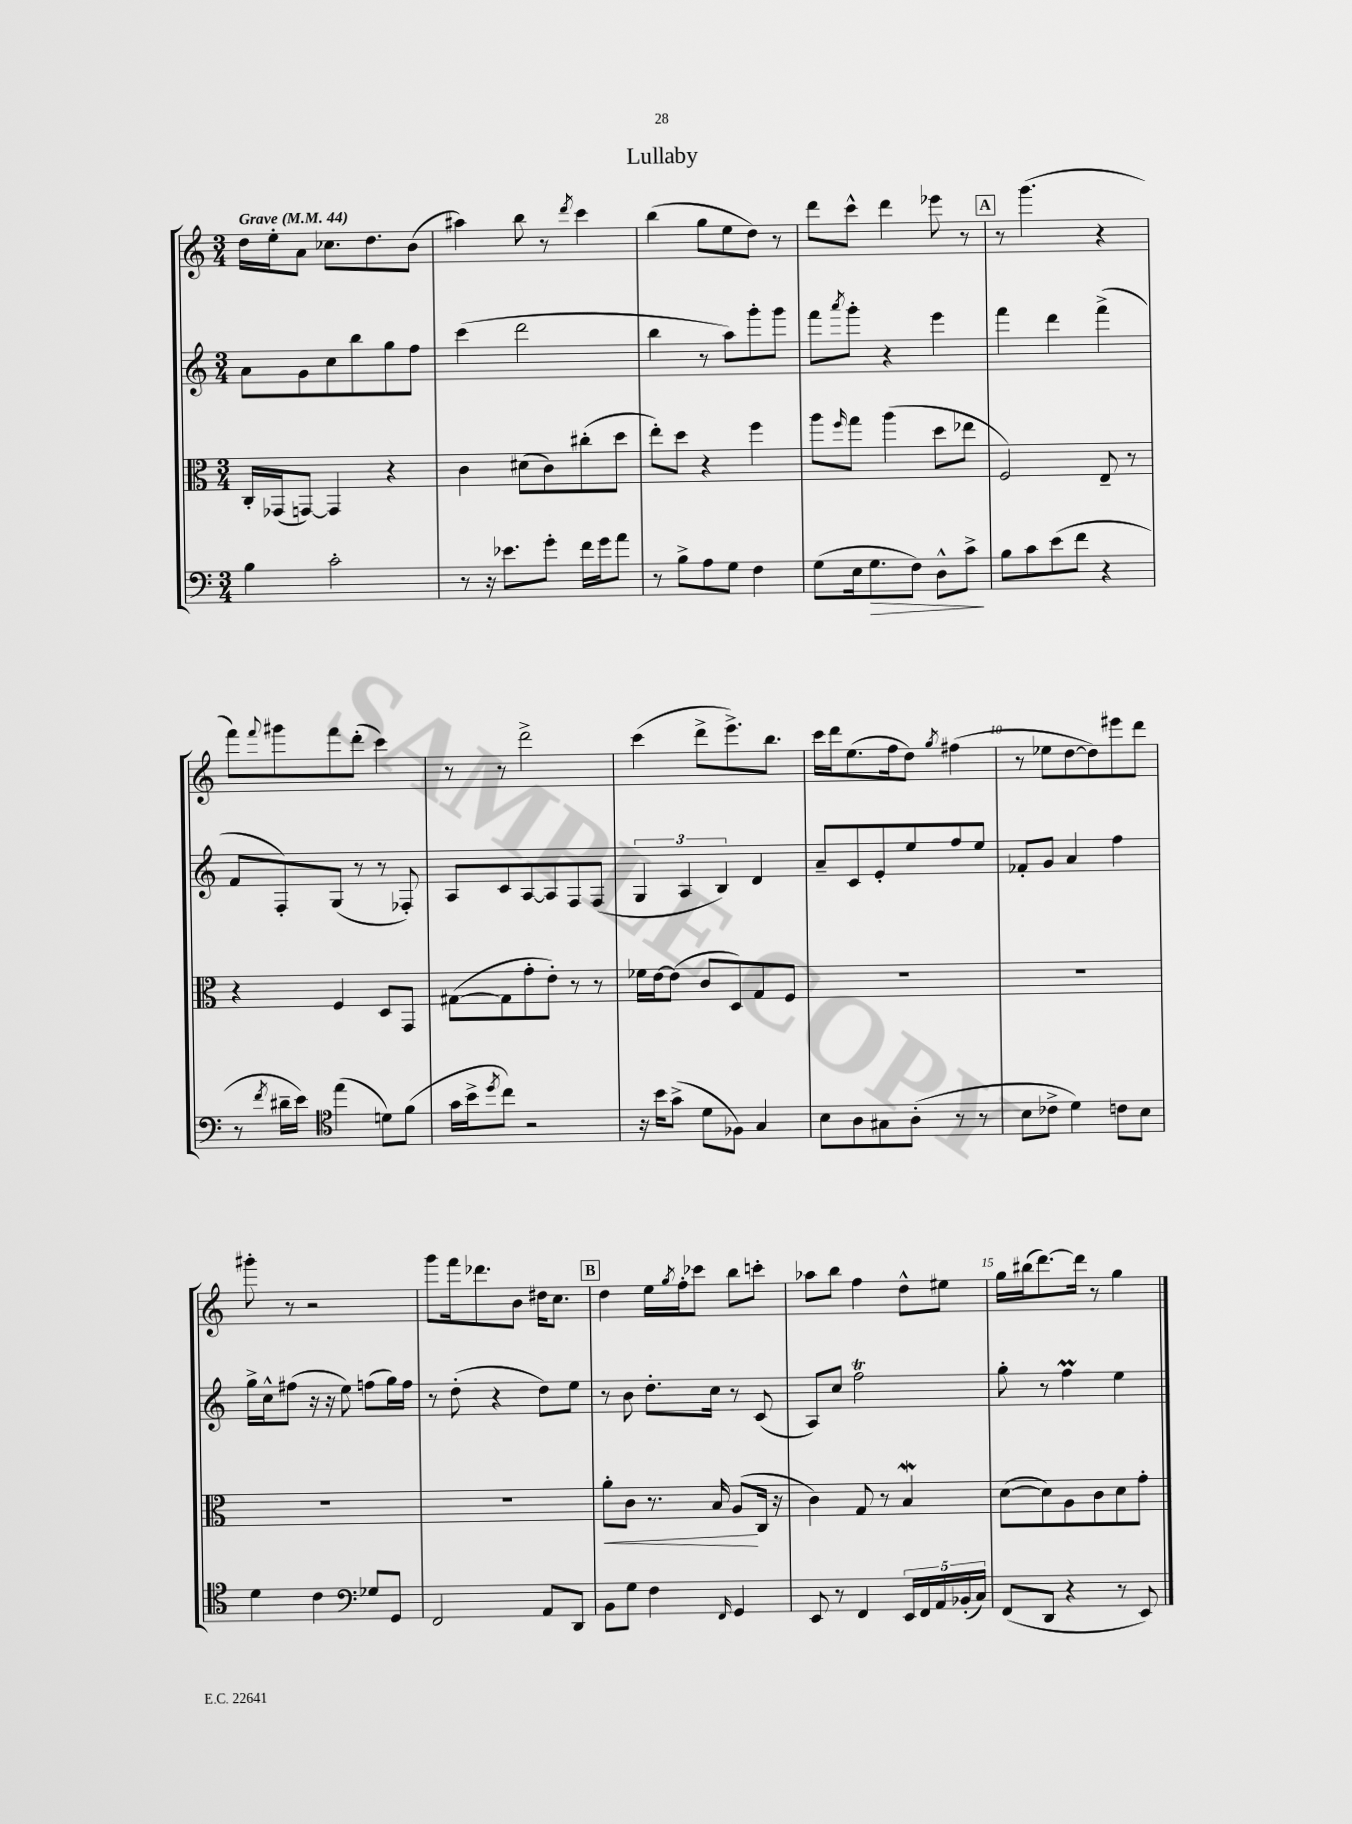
\header { title = "Lullaby" }
<<
\new StaffGroup <<
\new Staff = "s0" {
    \clef treble \key c \major \numericTimeSignature \time 3/4 \tempo "Grave" 4 = 44
    d''16 e''16-. a'8 ces''8. d''8. b'8( |
    ais''4) b''8 r8 \acciaccatura { d'''8 } c'''4 |
    b''4( g''8 e''8 d''8) r8 |
    d'''8 c'''8-^ d'''4 ees'''8 r8 |
    \mark \markup { \box "A" } r8 g'''4.( r4 |
    f'''8) \appoggiatura { f'''8 } gis'''8 f'''8 d'''8-.( c'''4) |
    r8 r8 d'''2-> |
    c'''4( d'''8-> e'''8.->) b''8. |
    c'''16 d'''16 e''8.( f''16 d''8) \acciaccatura { g''8 } fis''4( |
    r8 ees''8 d''8~ d''8) eis'''8 d'''8 |
    gis'''8-. r8 r2 |
    g'''8 f'''16 des'''8. b'8 dis''16 c''8. |
    \mark \markup { \box "B" } d''4 e''16 \acciaccatura { g''8 } f''16-. ces'''8 b''8 c'''8-. |
    aes''8 b''8 f''4 d''8-^ eis''8 |
    g''16 bis''16( d'''8.~) d'''16 r8 g''4 \bar "|." |
}
\new Staff = "s1" {
    \clef treble \key c \major \numericTimeSignature \time 3/4
    a'8 g'8 c''8 b''8 g''8 f''8 |
    c'''4( d'''2 |
    b''4 r8 a''8) g'''8-. g'''8 |
    f'''8 \acciaccatura { a'''8 } g'''8-. r4 e'''4 |
    \mark \markup { \box "A" } f'''4 d'''4 f'''4->( |
    f'8 f8-.) g8( r8 r8 fes8-.) |
    a8 c'8 a8~ a8 f8 f8( |
    \tuplet 3/2 { g4 a4 b4) } d'4 |
    a'8-- c'8 e'8-. e''8 f''8 e''8 |
    fes'8-. g'8 a'4 f''4 |
    g''16-> c''16-^ fis''8( r16 r16 e''8) f''8( g''16) f''16 |
    r8 d''8-.( r4 d''8) e''8 |
    \mark \markup { \box "B" } r8 b'8 d''8.-. c''16 r8 c'8( |
    a8) c''8 f''2\trill |
    g''8-. r8 f''4\prall e''4 \bar "|." |
}
\new Staff = "s2" {
    \clef alto \key c \major \numericTimeSignature \time 3/4
    c16-. ges,16( g,8~) g,4 r4 |
    c'4 dis'8( c'8) cis''8-.( d''8 |
    e''8-.) d''8 r4 f''4 |
    a''8 \grace { f''16 } g''8 a''4( d''8 ees''8 |
    \mark \markup { \box "A" } f2) e8-- r8 |
    r4 f4 d8 g,8 |
    gis8~( gis8 g'8-. e'8-.) r8 r8 |
    fes'16 e'16~ e'8( c'8 d8) g8 f8 |
    R2. |
    R2. |
    R2. |
    R2. |
    \mark \markup { \box "B" } a'8-.\< c'8 r8. b16 a8\!( c16 r16 |
    c'4) g8 r8 b4\mordent |
    d'8~( d'8) a8 c'8 d'8 g'8-. \bar "|." |
}
\new Staff = "s3" {
    \clef bass \key c \major \numericTimeSignature \time 3/4
    b4 c'2-. |
    r8 r16 ees'8. g'8-. f'16 g'16 a'8 |
    r8 b8-> a8 g8 f4 |
    g8( e16 g8.\> f8) d8-^ c'8->\! |
    \mark \markup { \box "A" } b8 c'8 e'8( f'8 r4 |
    r8 \acciaccatura { f'8 } dis'16-- e'16) \clef tenor e''4( d'8) f'8( |
    g'16 b'16-> \acciaccatura { d''8 } c''8) r2 |
    r16 b'16 g'8->( d'8 fes8) g4 |
    b8 a8 gis8 a8-.( r8 r8 |
    b8 ces'8-> d'4) c'8 b8 |
    d'4 c'4 \clef bass ges8 g,8 |
    f,2 a,8 d,8 |
    \mark \markup { \box "B" } b,8 g8 f4 \grace { f,16 } g,4 |
    e,8 r8 f,4 \tuplet 5/4 { e,16 f,16 a,16 bes,16-.( c16) } |
    f,8( d,8 r4 r8 e,8) \bar "|." |
}
>>
>>
\layout { \context { \Score \override BarNumber.break-visibility = ##(#f #t #t) barNumberVisibility = #(every-nth-bar-number-visible 5) } }
